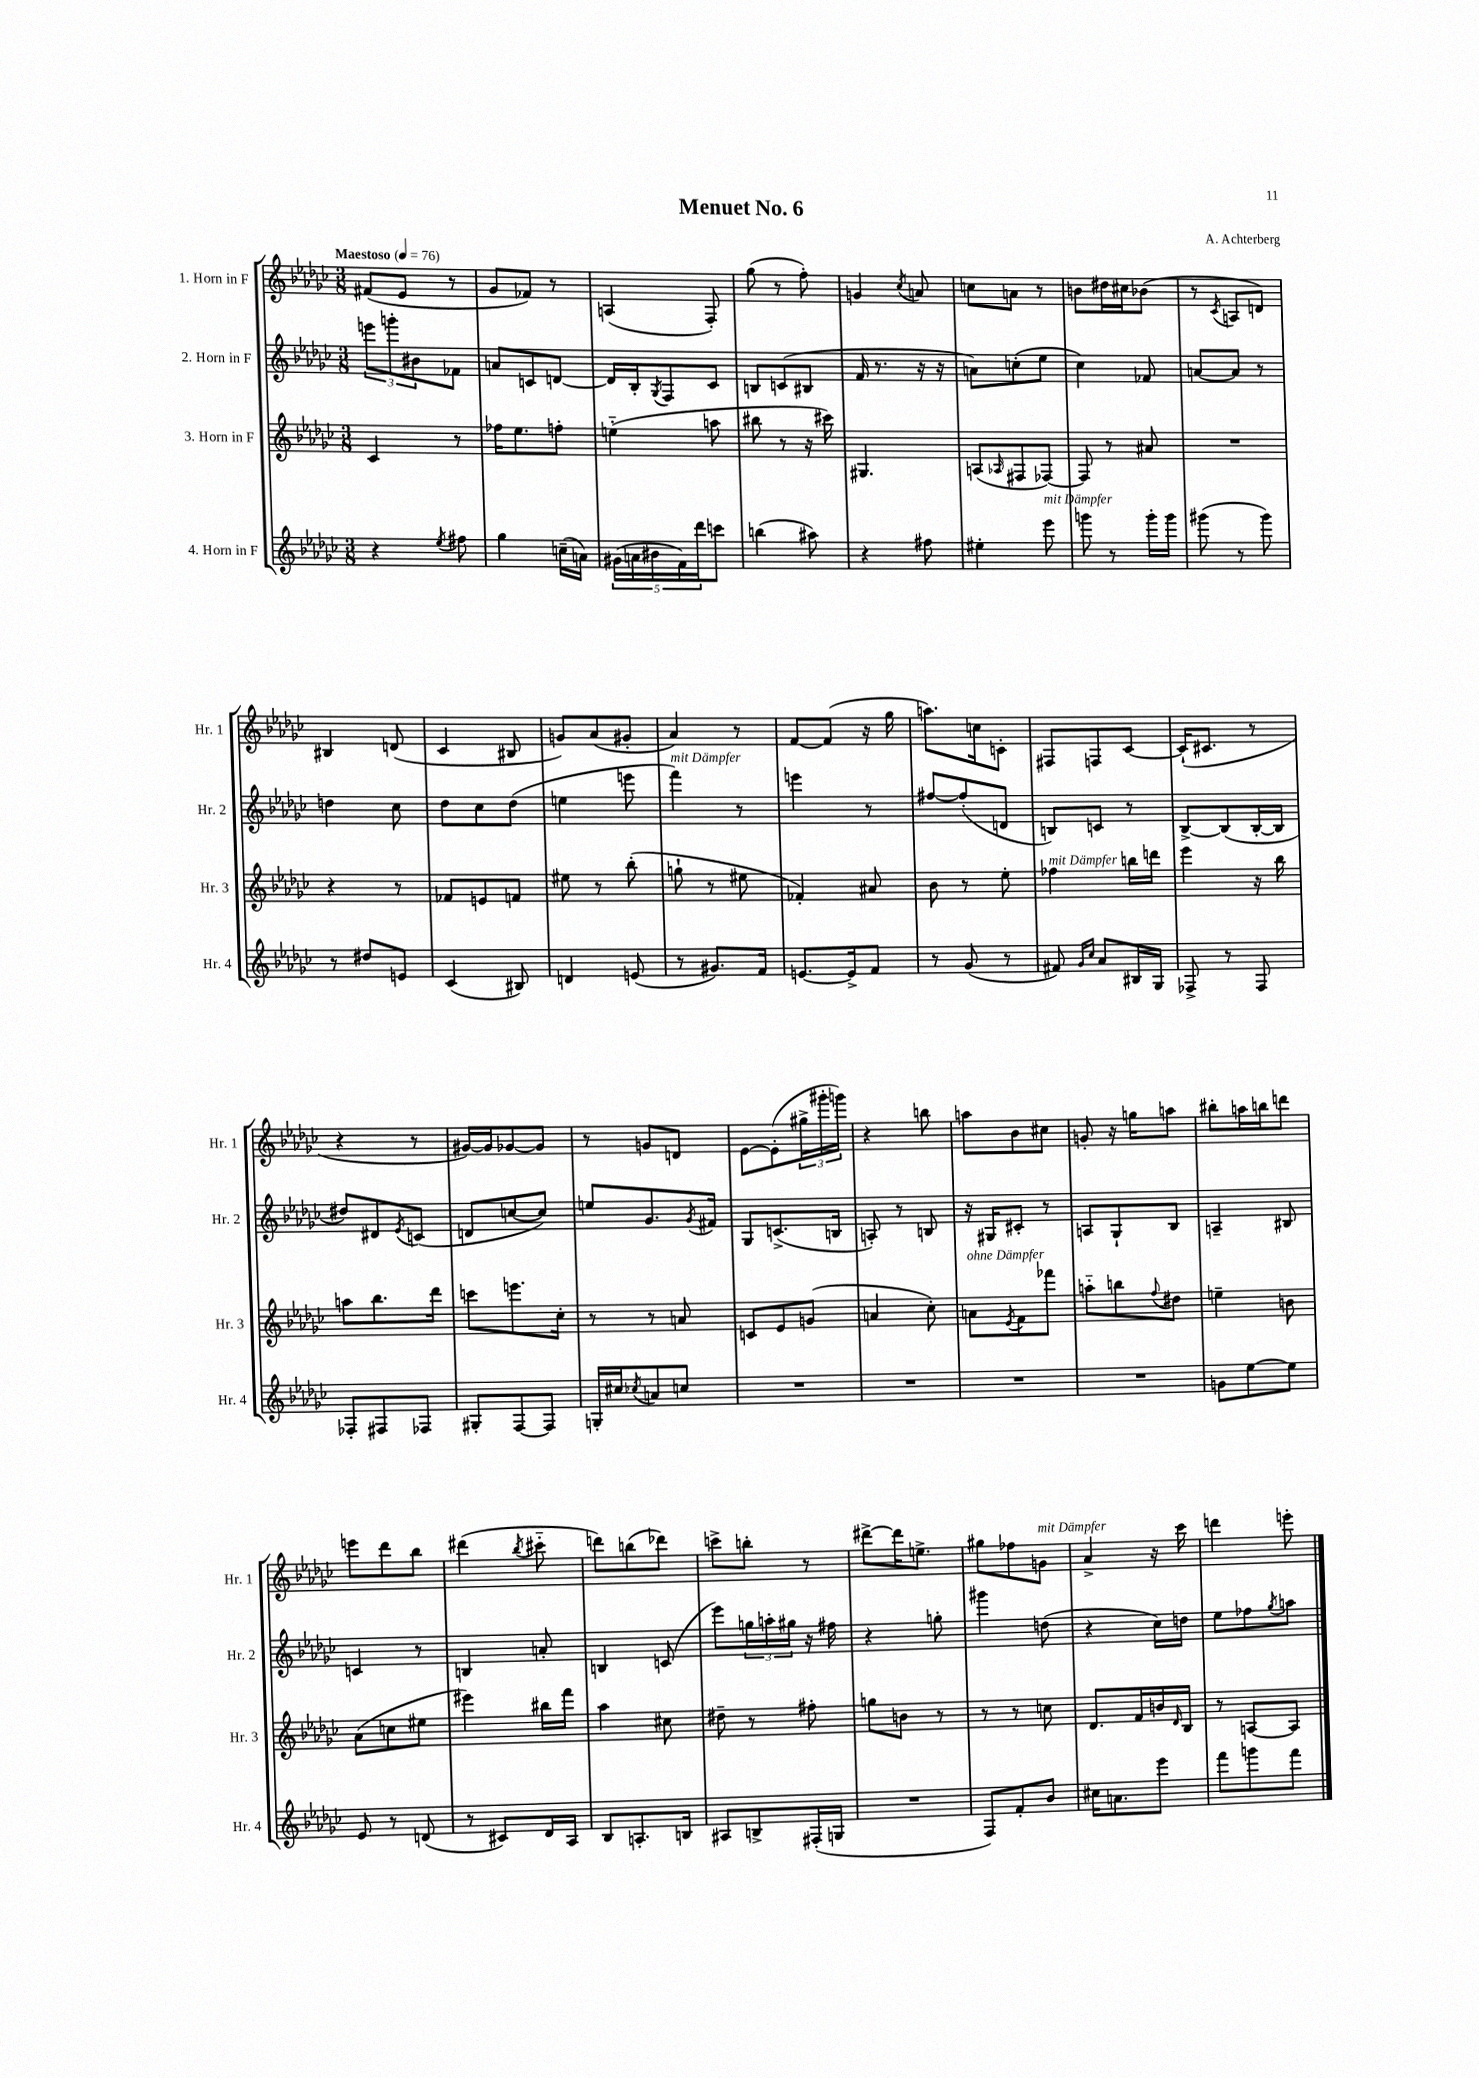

**kern	**kern	**kern	**kern
*part4	*part3	*part2	*part1
*staff4	*staff3	*staff2	*staff1
*I"4. Horn in F	*I"3. Horn in F	*I"2. Horn in F	*I"1. Horn in F
*I'Hr. 4	*I'Hr. 3	*I'Hr. 2	*I'Hr. 1
*clefG2	*clefG2	*clefG2	*clefG2
*k[b-e-a-d-g-c-]	*k[b-e-a-d-g-c-]	*k[b-e-a-d-g-c-]	*k[b-e-a-d-g-c-]
*M3/8	*M3/8	*M3/8	*M3/8
*MM76	*MM76	*MM76	*MM76
=1	=1	=1	=1
!	!	!	!LO:TX:a:B:t=Maestoso
4r	4c-/	12eeen\L	(8f#X/L
.	.	12gggn'\	.
.	.	.	8e-/J
.	.	12b#X\	.
8qee-/	.	.	.
8ff#X\	8r	8f-X\J	8r
=2	=2	=2	=2
4gg-\	16ff-X\KL	8an/L	8g-/L
.	8.ee-\	.	.
.	.	8cn/	8f-X/J)
(16ccn~\LL	8ffn'\J	[8dn/J	8r
16an\JJ)	.	.	.
=3	=3	=3	=3
(20g#X\LL	(4een\	16d/LL]	(4An/
20an\	.	.	.
.	.	16B-'/J	.
20b#X\	.	.	.
.	.	8qG-/	.
.	.	8F/	.
20f\)	.	.	.
20ddd-\J	.	.	.
8cccn\J	8aan\	8c-/J	8F'/)
=4	=4	=4	=4
(4bbn\	8bb#X\	8Bn/L	(8gg-\
.	8r	(8cn/	8r
8aa#X\)	16r	8B#X/J	8ff'\)
.	16ccc#X\)	.	.
=5	=5	=5	=5
4r	4.G#X/	16f/	4gn/
.	.	8.r	.
.	.	.	8qcc-/
8ff#X\	.	16r	8an/
.	.	16r	.
=6	=6	=6	=6
4ee#X'\	(8An/L	8an\L)	8ccn\L
.	16qqA-X/	.	.
.	8F#X/	(8ccn'\	8an\J
!LO:TX:a:i:t=mit Dämpfer	!	!	!
8eee-\	[8F-X/J)	8ee-\J	8r
=7	=7	=7	=7
8gggn\	8F-/]	4cc-\)	8bn\L
8r	8r	.	16dd#X\L
.	.	.	16cc#X\J
16ggg'\LL	8a#X/	8f-X/	(8b-X\J
16ggg\JJ	.	.	.
=8	=8	=8	=8
(8ggg#X\	4.r	[8an/L	8r
.	.	.	8qc-/
8r	.	8a/J]	8An/L
8ggg#\)	.	8r	8dn/J)
!!LO:LB:g=z
=9	=9	=9	=9
8r	4r	4ddn\	4B#X/
8dd#X/L	.	.	.
8en/J	8r	8cc-\	(8dn/
=10	=10	=10	=10
(4c-/	8f-X/L	8dd-\L	4c-/
.	8en/	8cc-\	.
8B#X/)	8fn/J	(8dd-\J	8B#X/
=11	=11	=11	=11
4dn/	8ee#X\	4een\	8gn/L)
.	8r	.	(8a-/
(8en/	(8bb-'\	8eeen\	8g#X'/J
=12	=12	=12	=12
!	!	!LO:TX:a:i:t=mit Dämpfer	!
8r	8ggn`\	4fff\)	4a-/)
8.g#X/L)	8r	.	.
.	8ee#X\	8r	8r
16f/Jk	.	.	.
=13	=13	=13	=13
[8.en/L	4f-X'/)	4eeen\	[8f/L
.	.	.	(8f/J]
16e^/k]	.	.	.
8f/J	8a#X/	8r	16r
.	.	.	16gg-\
=14	=14	=14	=14
8r	8b-\	[8ff#X/L	8.aan\L)
(8g-/	8r	(8ff#'/]	.
.	.	.	16ccn\k
8r	8ee-'\	8dn/J	8cn'\J
=15	=15	=15	=15
!	!LO:TX:a:i:t=mit Dämpfer	!	!
8f#X/)	4ff-X\	8Bn/L)	8F#X/L
16qqg-/LL	.	.	.
16qqcc-/JJ	.	.	.
8a-/L	.	8cn/J	8Fn/
16B#X/L	16bbn\LL	8r	[8c-/J
16G-/JJ	16dddn\JJ	.	.
=16	=16	=16	=16
8F-X^/	4eee-\	[8B-^/L	(16c-`/KL]
.	.	.	8.c#X/J
8r	.	(8B-/]	.
8F-/	16r	[16B-'/L	8r
.	16bb-\	16B-/JJ]	.
!!LO:LB:g=z
=17	=17	=17	=17
8F-X'/L	8aan\L	8dd#X/L)	4r
8F#X/	8.bb-\	8d#X/	.
.	.	8qe-/	.
8F-X/J	.	(8cn/J	8r
.	16ddd-\Jk	.	.
=18	=18	=18	=18
8G#X'/L	8cccn\L	8dn/L	[16g#X/LL)
.	.	.	16g#/J]
[8F/	8.eeen\	[8ccn/	[8g-X/
8F/J]	.	8cc/J])	8g-/J]
.	16cc-'\Jk	.	.
=19	=19	=19	=19
16Gn'/LL	8r	8een/L	8r
16cc#X/J	.	.	.
8qcc-X/	.	.	.
8an/	8r	8.g-/	8gn/L
8ccn/J	8an/	.	8dn/J
.	.	8qg-/	.
.	.	16f#X/Jk	.
=20	=20	=20	=20
4.r	8cn/L	8G-/L	[8e-\L
.	8e-/	(8.cn^/	(8e-'\]
.	(8gn/J	.	24gg#X^\L
.	.	.	24ggg#X'\
.	.	16Bn/Jk	.
.	.	.	24gggn\JJ)
=21	=21	=21	=21
4.r	4an/	8An'/)	4r
.	.	8r	.
.	8cc-'\)	8Bn/	8bbn\
=22	=22	=22	=22
!	!LO:TX:a:i:t=ohne Dämpfer	!	!
4.r	8an\L	16r	8aan\L
.	.	16G#X/KL	.
.	8qe-/	.	.
.	8f\	8c#X'/J	8b-\
.	8fff-X\J	8r	8cc#X\J
=23	=23	=23	=23
4.r	8aan\L	8An/L	8gn'/
.	8bbn\	8G-`/	16r
.	.	.	16ggn\KL
.	8qqff/	.	.
.	8dd#X\J	8B-/J	8aan\J
=24	=24	=24	=24
8gn\L	4een~\	4An~/	8bb#X'\L
[8ee-\	.	.	16aan\L
.	.	.	16bbn\J
8ee-\J]	8bn\	8B#X/	8dddn\J
!!LO:LB:g=z
=25	=25	=25	=25
8e-/	(8a-\L	4cn/	8eeen\L
8r	8ccn\	.	8ddd-\
(8dn/	8ee#X\J	8r	8bb-\J
=26	=26	=26	=26
8r	4eee#X\)	4Bn/	(4ddd#X\
8c#X/L)	.	.	.
.	.	.	8qbb-/
16d-/L	16bb#X\LL	8an'/	8ccc#X\
16A-/JJ	16fff\JJ	.	.
=27	=27	=27	=27
8B-/L	4aa-\	4Bn/	8dddn\L)
8.An'/	.	.	(8bbn\
.	8cc#X\	(8cn/	8ddd-X\J)
16Bn/Jk	.	.	.
=28	=28	=28	=28
8A#X/L	8dd#X~\	8eee-\L)	8cccn^\L
8Bn^/	8r	24ggn\L	8bbn'\J
.	.	24aan'\	.
.	.	24gg#X\JJ	.
(16F#X'/L	8ff#X'\	16r	8r
16Gn/JJ	.	16ff#X\	.
=29	=29	=29	=29
4.r	8ggn\L	4r	[8ddd#X^\L
.	8bn\J	.	16ddd#\K]
.	.	.	8.een^\J
.	8r	8ggn'\	.
=30	=30	=30	=30
8F/L)	8r	4ggg#X\	8gg#X\L
8f'/	8r	.	8ff-X\
!	!	!	!LO:TX:a:i:t=mit Dämpfer
8b-/J	8ccn\	(8ddn\	8gn\J
=31	=31	=31	=31
16cc#X\KL	8.d-/L	4r	4a-^/
8.an\	.	.	.
.	16f/L	.	.
8eee-\J	16bn/	16cc-\LL)	16r
.	16qqd-/	.	.
.	16B-/JJ	16ddn\JJ	16ccc-\
=32	=32	=32	=32
8fff\L	8r	8ee-\L	4dddn\
8gggn\	[8An/L	8ff-X\	.
.	.	8qgg-/	.
8fff\J	8A/J]	8aan\J	8eeen'\
==	==	==	==
*-	*-	*-	*-
